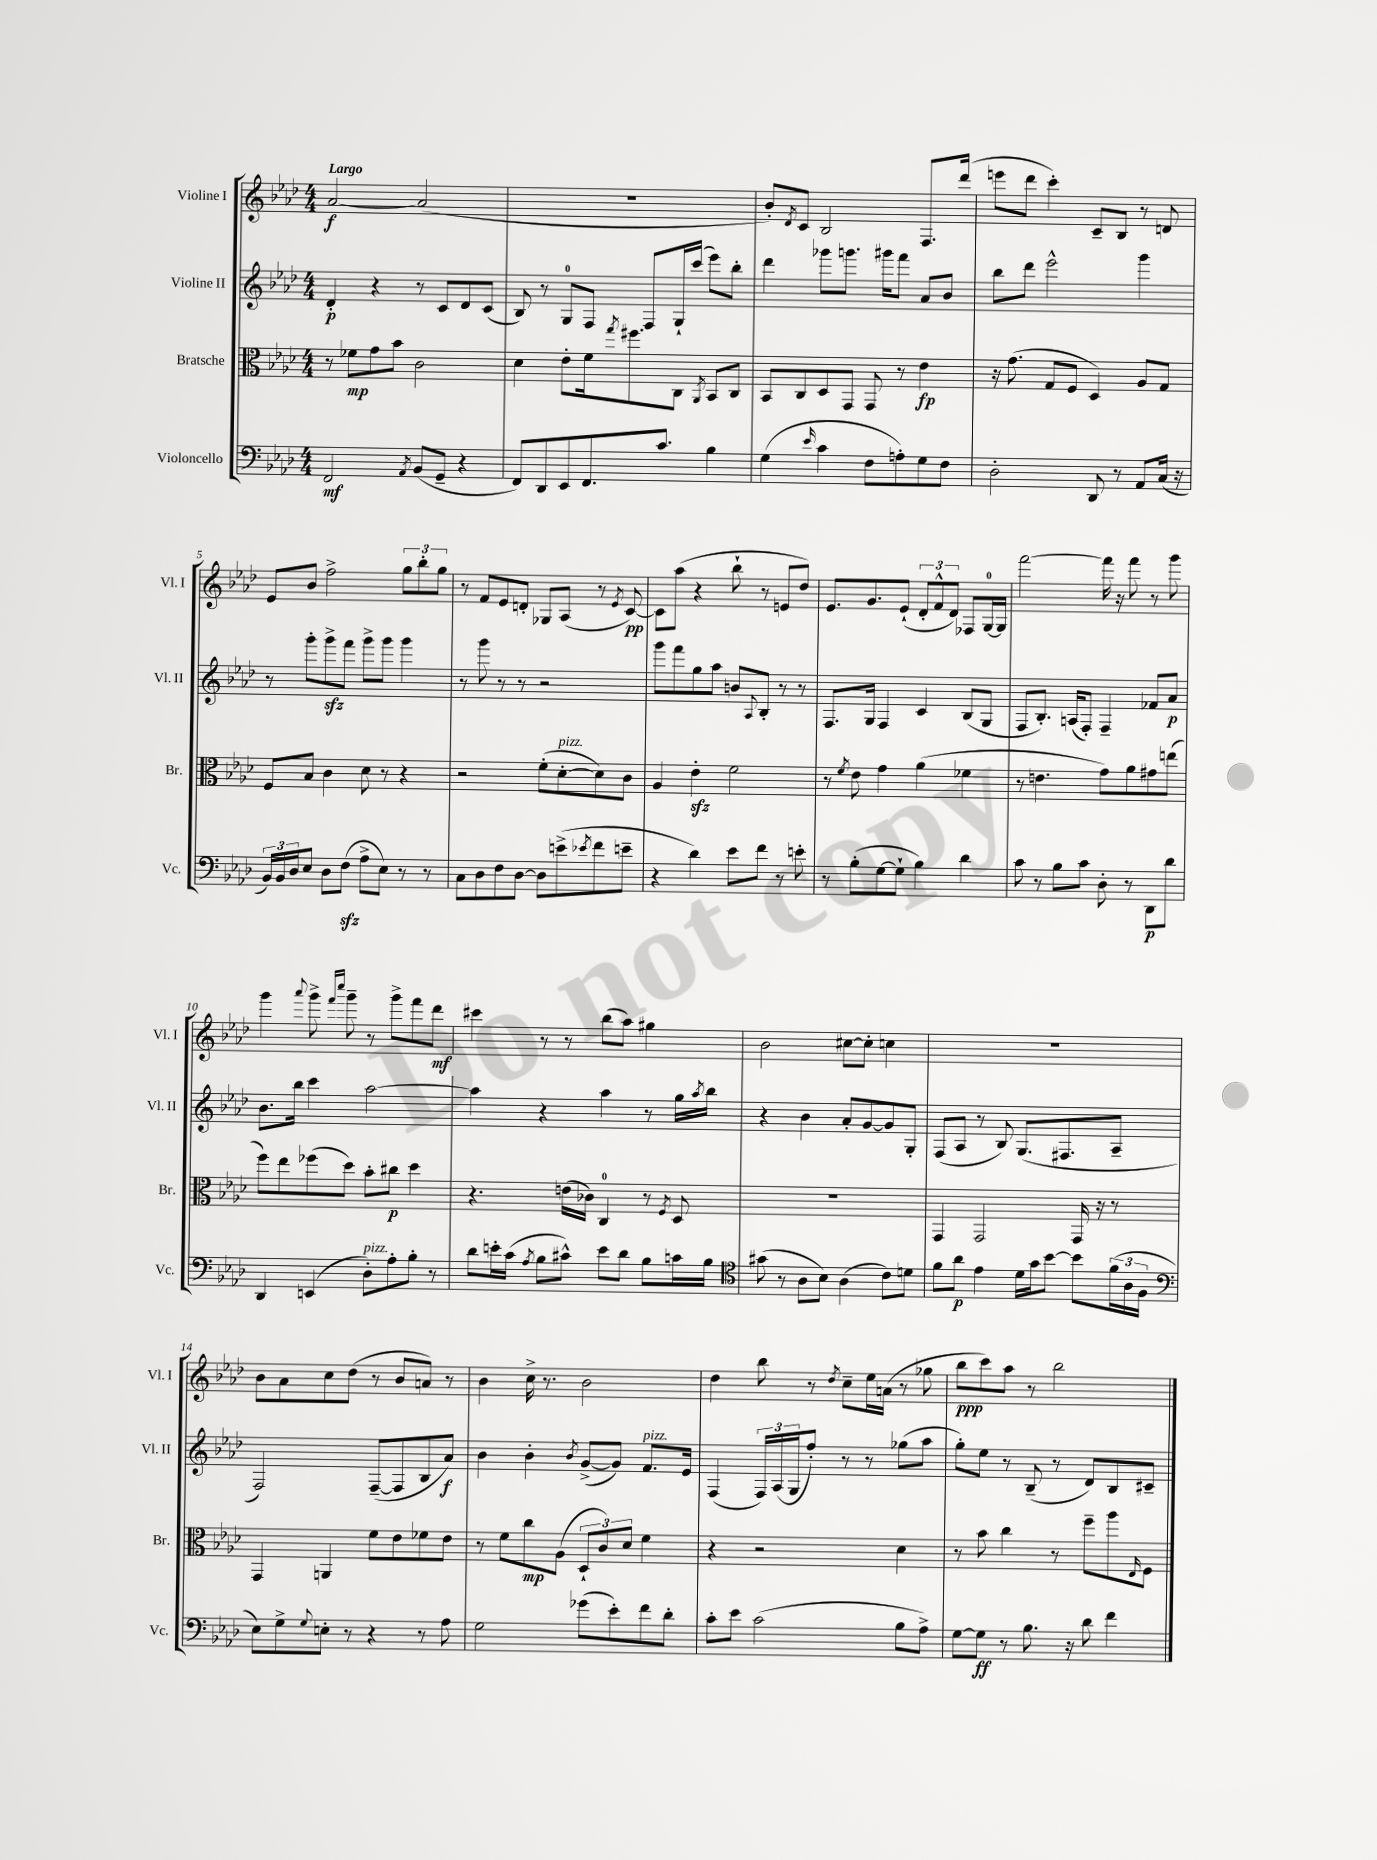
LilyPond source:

<<
\new StaffGroup <<
\new Staff = "s0" \with { instrumentName = "Violine I" shortInstrumentName = "Vl. I" } {
    \clef treble \key aes \major \numericTimeSignature \time 4/4 \tempo "Largo"
    aes'2~\f aes'2( |
    R1 |
    bes'8-.) \acciaccatura { des'8 } c'8 bes2 f8. des'''16( |
    e'''8 des'''8 c'''4-.) c'8-- bes8 r8 d'8 |
    ees'8 bes'8 f''2-> \tuplet 3/2 { g''8 bes''8-. g''8 } |
    r8 f'8 ees'8 d'8-. ges8 aes8( r8 \acciaccatura { ees'8 } c'8~\pp) |
    c'8 aes''8( r4 bes''8-! r8 e'8 des''8) |
    ees'8. g'8. ees'8-!( \tuplet 3/2 { des'8-. f'8-^ des'8) } fes8 g16-0~ g16 |
    f'''2~ f'''16 r16 f'''8 r8 g'''8 |
    g'''4 \appoggiatura { aes'''8 } g'''8-> \grace { f'''16 c''''16 } g'''8-- r8 g'''8-> f'''8 des'''8\mf |
    cis'''4 r8 r8 bes''8( aes''8) gis''4 |
    bes'2 cis''8~ cis''8-. c''4 |
    R1 |
    bes'8 aes'8 c''8 des''8( r8 bes'8 a'8) r8 |
    bes'4 c''16-> r8. bes'2 |
    des''4 bes''8 r8 \acciaccatura { des''8 } c''8-- ees''16 a'16( r8 ges''8 |
    bes''8\ppp c'''8) aes''8 r8 bes''2 \bar "|." |
}
\new Staff = "s1" \with { instrumentName = "Violine II" shortInstrumentName = "Vl. II" } {
    \clef treble \key aes \major \numericTimeSignature \time 4/4
    des'4-.\p r4 r8 c'8 des'8 c'8( |
    bes8) r8 g8-0 f8 f8 g16-! c'''16( ees'''8) bes''8-. |
    des'''4 ges'''8 g'''8. gis'''16 f'''8 aes'8 bes'8 |
    bes''8 des'''8 ees'''2-^ g'''4 |
    r8 g'''8-. g'''8->\sfz f'''8 g'''8-> g'''8 g'''4 |
    r8 g'''8 r8 r8 r2 |
    g'''8 f'''8 g''8 aes''8 b'8 \appoggiatura { aes8 } bes8-. r8 r8 |
    f8. g16 f4 c'4 bes8( g8 |
    f8 bes8.-.) a16( f8-.) f4-- fes'8 aes'8\p |
    bes'8. bes''16 c'''4 aes''2~ |
    aes''4 r4 aes''4 r8 g''16 \acciaccatura { aes''8 } bes''16 |
    r4 bes'4 aes'8-. g'8~ g'8 g8-. |
    f8( aes8 r8 bes8) g8.( fis8. aes8-- |
    f2) f8~--( f8 bes8 aes'8\f) |
    bes'4 bes'4-. \acciaccatura { bes'8 } g'8~->( g'8) f'8.^\markup { \italic "pizz." } ees'16 |
    f4( \tuplet 3/2 { f16) aes16( g16 } f''8-.) r8 r8 ges''8( aes''8 |
    g''8-.) ees''8 r8 bes8--( r8 des'8) bes8 cis'8-- \bar "|." |
}
\new Staff = "s2" \with { instrumentName = "Bratsche" shortInstrumentName = "Br." } {
    \clef alto \key aes \major \numericTimeSignature \time 4/4
    r8 fes'8\mp g'8 bes'8 c'2 |
    des'4 ees'8-. f'16 \acciaccatura { g''8 } fis''8. c8 \acciaccatura { aes,8 } bes,8 c8 |
    bes,8 c8 des8 g,8 g,8 r8 ees'4\fp |
    r16 g'8.( g8 f8 des4) aes8 g8 |
    f8 bes8 c'4 des'8 r8 r4 |
    r2 f'8-.( des'8~-.^\markup { \italic "pizz." } des'8) c'8 |
    aes4 ees'4-.\sfz f'2 |
    r8 \acciaccatura { f'8 } ees'8 g'4 aes'4( fes'4 |
    r8 e'4. g'8) aes'8 gis'8 e''8( |
    f''8) ees''8 fes''8( des''8) bes'8-. cis''8\p des''4 |
    r4. e'16( ces'16) c4-0 r8 \acciaccatura { f8 } des8 |
    R1 |
    g,4 g,2 g,16 r16 r8 |
    g,4 a,4 f'8 ees'8 fes'8 ees'8 |
    r8 f'8 c''8\mp aes8( \tuplet 3/2 { des8-! c'8) des'8 } f'4 |
    r4 r2 des'4 |
    r8 bes'8 c''4 r8 f''8-- aes''8 \grace { ees16 } f8 \bar "|." |
}
\new Staff = "s3" \with { instrumentName = "Violoncello" shortInstrumentName = "Vc." } {
    \clef bass \key aes \major \numericTimeSignature \time 4/4
    f,2\mf \acciaccatura { aes,8 } bes,8( g,8-- r4 |
    f,8) des,8 ees,8 f,8. c'8. bes4 |
    g4( \grace { ees'16 } c'4 f8 a8-.) g8 f8 |
    des2-. des,8 r8 aes,8 c16( r16 |
    \tuplet 3/2 { bes,16) bes,16 des16 } ees8 des8 f8\sfz( aes8-> ees8) r8 r8 |
    c8 des8 f8 des8~ des8 e'8->( \acciaccatura { ees'8 } f'8 e'8-- |
    r4 des'4) ees'8 f'8 r8 e'8-. |
    r8 bes8-.( g8~ g8-! bes4) des'4 |
    c'8 r8 bes8 c'8 des8-. r8 des,8\p des'8 |
    des,4 e,4( des8-.^\markup { \italic "pizz." }) aes8-. bes8-. r8 |
    des'8 e'16-. c'16( \acciaccatura { aes8 } bes8 cis'8-^) e'8 des'8 bes8 c'16 bes16 |
    \clef tenor gis'8( r8 aes8 bes8) aes4( c'8) d'8 |
    f'8 aes'8\p ees'4 des'16 g'16 bes'8~ bes'8 \tuplet 3/2 { f'16( aes16 f16 } |
    \clef bass ees8) g8-> \appoggiatura { g8 } e8-. r8 r4 r8 aes8 |
    g2 ges'8( ees'8-.) f'8 des'8-. |
    c'8-. ees'8 c'2( bes8 aes8->) |
    g8~ g8\ff r8 bes8. r16 des'8 f'4 \bar "|." |
}
>>
>>
